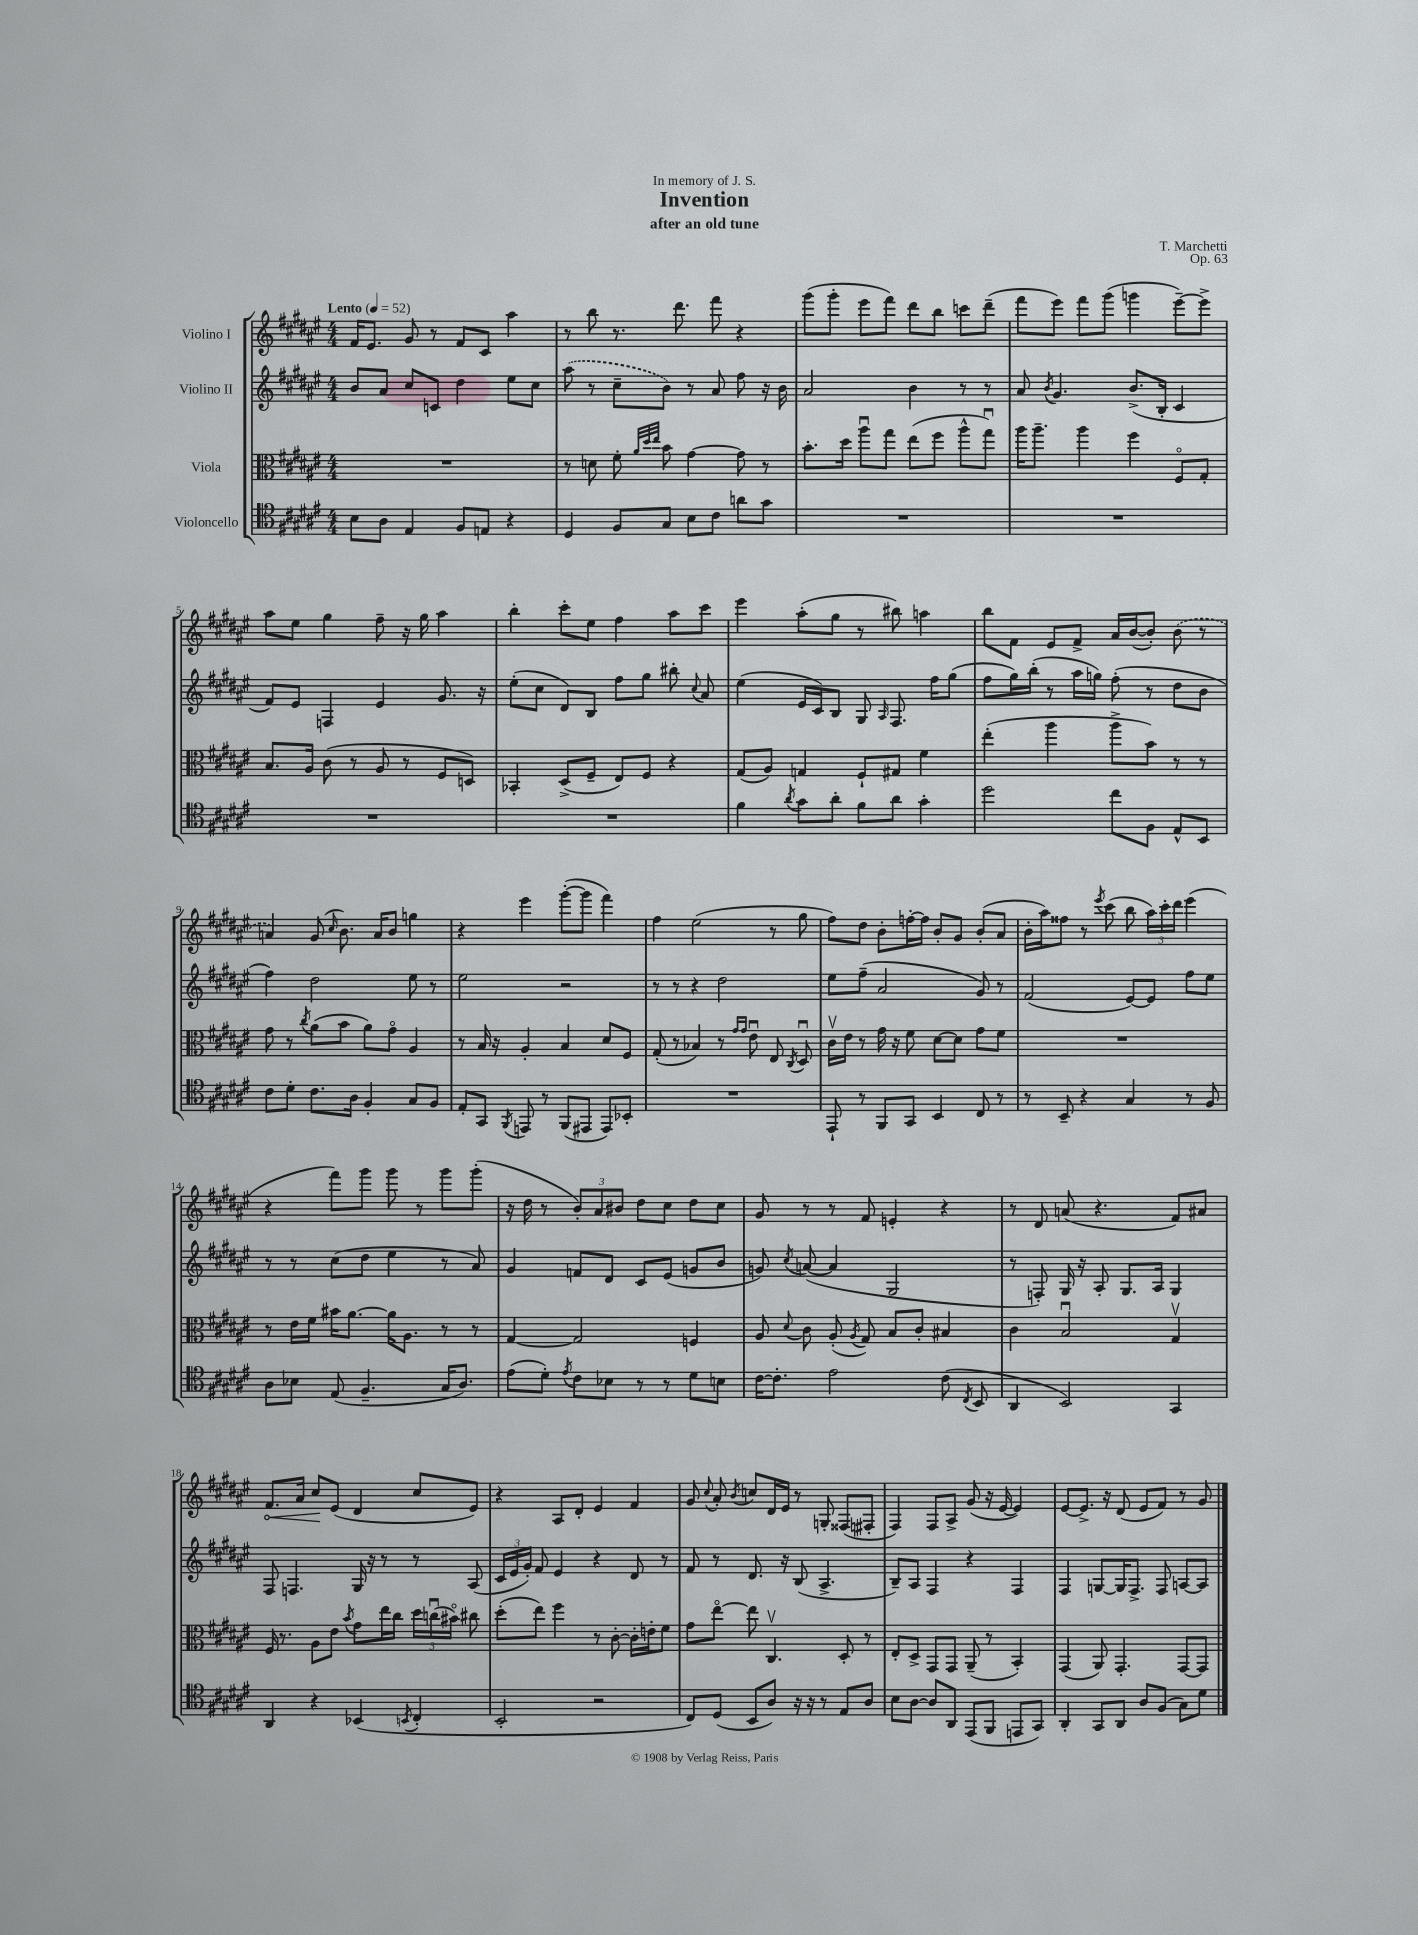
\header { title = "Invention" composer = "T. Marchetti" subtitle = "after an old tune" dedication = "In memory of J. S." opus = "Op. 63" }
<<
\new StaffGroup <<
\new Staff = "s0" \with { instrumentName = "Violino I" } {
    \clef treble \key fis \major \numericTimeSignature \time 4/4 \tempo "Lento" 4 = 52
    \autoBeamOff fis'16[ eis'8.] gis'8 r8 fis'8[ cis'8] ais''4 |
    r8 b''8 r8. dis'''8. fis'''8 r4 |
    gis'''8[( gis'''8]-. eis'''8[ fis'''8]) dis'''8[ b''8] c'''8[ dis'''8]--( |
    fis'''8[ eis'''8]) fis'''8[ gis'''8]( g'''4 eis'''8[~--) eis'''8]-> |
    ais''8[ eis''8] gis''4 fis''8-- r16 gis''16 ais''4 |
    b''4-. cis'''8[-. eis''8] fis''4 ais''8[ cis'''8] |
    eis'''4 ais''8[-.( gis''8] r8 bis''8) a''4 |
    b''8[ fis'8] eis'8[ fis'8]-> ais'16[ b'16~( b'8]-.) \once \slurDashed b'8( r8 |
    a'4) gis'8( \grace { cis''16 } b'8.) a'16[ b'8] g''4 |
    r4 eis'''4 gis'''8[~-.( gis'''8] fis'''4) |
    fis''4 eis''2( r8 gis''8 |
    fis''8[) dis''8] b'8[-. f''16~-. f''16] b'8[-. gis'8] b'8[-.( ais'8] |
    b'16[-. ais''16) fisis''8] r8 \acciaccatura { eis'''8 } cis'''8( b''8 \tuplet 3/2 { ais''16[) cis'''16-. dis'''16] } eis'''4( |
    r4 fis'''8[) gis'''8] gis'''8 r8 gis'''8[ gis'''8]-.( |
    r16 dis''16 r8 \tuplet 3/2 { b'8[-.) ais'8 bis'8] } dis''8[ cis''8] dis''8[ cis''8] |
    gis'8 r8 r8 fis'8 e'4-. r4 |
    r8 dis'8 a'8( r4. fis'8[) ais'8] |
    \once \override Hairpin.circled-tip = ##t fis'8.[\< ais'16] cis''8[\! eis'8]( dis'4 cis''8[ eis'8]) |
    r4 ais8[ dis'8]-. eis'4 fis'4 |
    gis'8 \appoggiatura { cis''8 } ais'8-. \acciaccatura { b'8 } c''8[ dis'16 eis'16] r8 g8-. fisis8[( fis8]-. |
    fis4) fis8[ ais8]-> gis'8( r16 eis'16~ eis'4) |
    eis'8[~ eis'8.]-> r16 dis'8( eis'8[ fis'8]) r8 gis'8 \bar "|." |
}
\new Staff = "s1" \with { instrumentName = "Violino II" } {
    \clef treble \key fis \major \numericTimeSignature \time 4/4
    \autoBeamOff b'8[ ais'8] cis''8[ c'8] dis''4 eis''8[ cis''8] |
    \once \slurDashed ais''8( r8 cis''8[-- b'8]) r8 ais'8 fis''8 r16 b'16 |
    ais'2 b'4 r8 r8 |
    ais'8 \acciaccatura { b'8 } gis'4. b'8.[->( b16]-. cis'4 |
    fis'8[) eis'8] f4 eis'4 gis'8. r16 |
    eis''8[-.( cis''8] dis'8[) b8] fis''8[ gis''8] bis''8-. \appoggiatura { cis''8 } ais'8 |
    eis''4( eis'16[ cis'16) b8] gis8 \grace { ais16 } fis8. fis''16[ gis''8]( |
    fis''8[ gis''16) b''16]-.( r8 ais''16[ g''16]) fis''8-.( r8 dis''8[ b'8] |
    fis''4) dis''2 eis''8 r8 |
    eis''2 r2 |
    r8 r8 r4 dis''2 |
    eis''8[ fis''8]--( ais'2 gis'8) r8 |
    fis'2( eis'8[~) eis'8] fis''8[ eis''8] |
    r8 r8 cis''8[( dis''8] eis''4 r8 ais'8) |
    gis'4 f'8[ dis'8] cis'8[ eis'8]( g'8[ b'8] |
    g'8) \acciaccatura { cis''8 } a'8~( a'4 gis2 |
    r8 f8-.) gis16 r16 ais8-. gis8.[ ais16] gis4 |
    fis8 f4. gis16 r16 r8 r8 ais8( |
    \tuplet 3/2 { cis'16[ eis'16 gis'16]-.) } fis'8 eis'4 r4 dis'8 r8 |
    fis'8 r8 dis'8. r16 b8( ais4.-> |
    b8[--) ais8] fis4 r4 fis4 |
    fis4 g8[~ g16 fis8.]-> fis8 a8[~ a8] \bar "|." |
}
\new Staff = "s2" \with { instrumentName = "Viola" } {
    \clef alto \key fis \major \numericTimeSignature \time 4/4
    \autoBeamOff R1 |
    r8 d'8 fis'8-. \grace { ais'32[ dis''32 eis''32] } b'8 gis'4~ gis'8 r8 |
    b'8.[-. dis''16] ais''8[\downbow gis''8] eis''8[( fis''8] ais''8[-^ gis''8]\downbow) |
    ais''16[ ais''8.]-- ais''4 fis''4 fis8[\flageolet gis8]-. |
    b8.[ ais16] cis'8( r8 ais8 r8 fis8[ d8]) |
    bes,4-. dis8[->( fis8]-- eis8[) fis8] r4 |
    gis8[( ais8]) g4 fis8[-! gis8] fis'4 |
    eis''4-.( ais''4 ais''8[-> b'8]) r8 r8 |
    gis'8 r8 \acciaccatura { cis''8 } ais'8[( b'8] ais'8[) gis'8]\flageolet ais4 |
    r8 b16 r16 ais4-. b4 dis'8[ fis8] |
    gis8-.( r8 bes4) r8 \grace { gis'16[ gis'16] } eis'8\downbow eis8 \acciaccatura { cis8 } dis8\downbow |
    cis'16[\upbow eis'16] r8 gis'16 r16 fis'8 dis'8[~ dis'8] gis'8[ fis'8] |
    R1 |
    r8 eis'16[ fis'16] bis'16[ ais'8.]~ ais'16[ ais8.] r8 r8 |
    gis4~ gis2 f4 |
    ais8 \appoggiatura { dis'8 } cis'8 ais8-.( \acciaccatura { ais8 } gis8) b8[ cis'8]-. bis4 |
    cis'4 b2\downbow gis4\upbow |
    fis16 r8. ais8[ eis'8] \acciaccatura { b'8 } gis'8[ eis''16 cis''16] \tuplet 3/2 { dis''16[ c''16\downbow( bis'16]\flageolet) } cis''8 |
    dis''8[-.( eis''8]) fis''4 r8 cis'8~-. cis'16[-. e'16-. fis'8] |
    gis'8[ eis''8]~\flageolet eis''8 cis4.\upbow dis8-. r8 |
    eis8[-. dis8]-> gis,8[ gis,8] ais,8--( r8 b,4-.) |
    gis,4( ais,8) gis,4.-. gis,8[~ gis,8] \bar "|." |
}
\new Staff = "s3" \with { instrumentName = "Violoncello" } {
    \clef tenor \key fis \major \numericTimeSignature \time 4/4
    \autoBeamOff b8[ ais8] eis4 fis8[ e8] r4 |
    dis4 fis8[ gis8] b8[ cis'8] a'8[ gis'8] |
    R1 |
    R1 |
    R1 |
    R1 |
    fis'4 \acciaccatura { ais'8 } gis'8[ ais'8]-. fis'8[ ais'8] gis'4-. |
    dis''2 cis''8[ fis8] eis8[-^ b,8] |
    cis'8[ dis'8]-. cis'8.[ ais16] fis4-. gis8[ fis8] |
    eis8[-. gis,8] \acciaccatura { fis,8 } e,8 r8 fis,8[( eis,8] eis,8[) bes,8]-. |
    R1 |
    eis,8-! r8 fis,8[ gis,8] b,4 cis8 r8 |
    r8 b,8-- r4 gis4 r8 fis8 |
    ais8[ bes8] eis8( fis4.-- gis16[ ais8.]) |
    eis'8[( dis'8]-.) \acciaccatura { eis'8 } cis'8[ bes8] r8 r8 dis'8[ b8] |
    cis'16[~ cis'8.]-. eis'2 cis'8( \acciaccatura { cis8 } b,8 |
    ais,4 b,2) gis,4 |
    ais,4 r4 bes,4( \acciaccatura { b,8 } cis4-. |
    b,2-. r2 |
    cis8[) dis8]( b,8[ ais8]) r16 r16 r8 eis8[ ais8] |
    b8[ ais8]~ ais8[ ais,8] eis,8[( fis,8] e,8[ gis,8]) |
    ais,4-. gis,8[ ais,8] ais8[ fis8]( gis8[) dis'8] \bar "|." |
}
>>
>>
